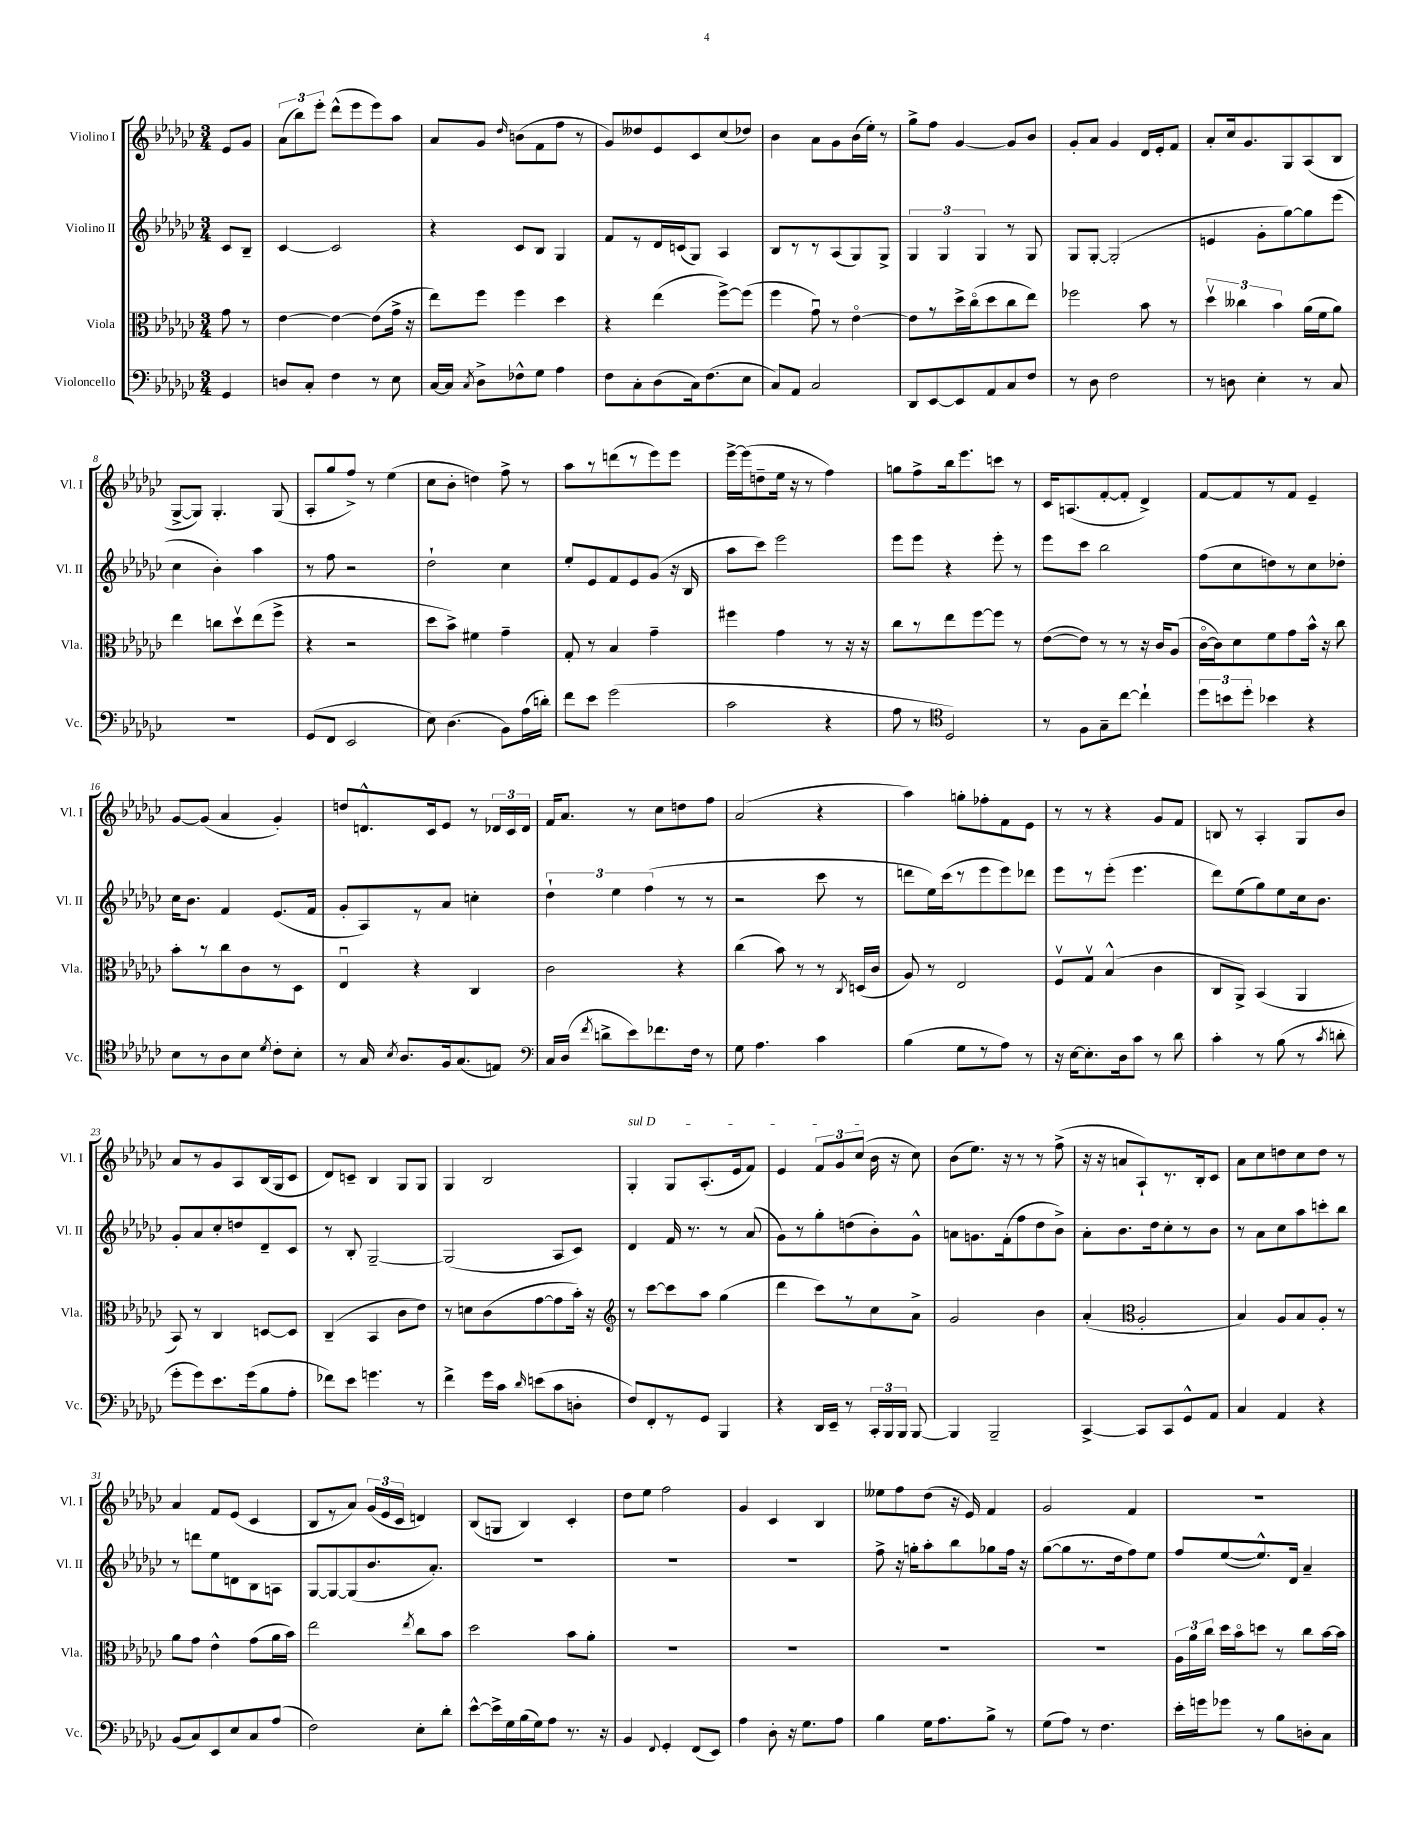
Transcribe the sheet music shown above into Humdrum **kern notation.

**kern	**kern	**kern	**kern
*staff4	*staff3	*staff2	*staff1
*clefF4	*clefC3	*clefG2	*clefG2
*k[b-e-a-d-g-c-]	*k[b-e-a-d-g-c-]	*k[b-e-a-d-g-c-]	*k[b-e-a-d-g-c-]
*M3/4	*M3/4	*M3/4	*M3/4
4GG-	8g-	8c-	8e-
.	8r	8B-~	8g-
=	=	=	=
8D	[4e-	[4c-	(12a-
.	.	.	12bb-)
8C-'	.	.	.
.	.	.	12eee-'
4F	4e-_	2c-]	(8ddd-^^
.	.	.	8eee-
8r	(8e-]	.	8eee-)
8E-	16g-^	.	8aa-
.	16r	.	.
=	=	=	=
[16C-	8ee-)	4r	8a-
16C-]	.	.	.
8qC-	.	.	.
8D-^	8ff	.	8g-
.	.	.	16qqdd-
8F-^^	4ff	8c-	(8b
8G-	.	8B-	8f
4A-	4dd-	4G-	8ff
.	.	.	8r
=	=	=	=
8F	4r	8f	8g-)
8C-'	.	8r	8dd--
(8D-	(4ee-	16d-	8e-
.	.	(16c	.
16C-)	.	8G-)	8c-
(8.F	.	.	.
.	[8ff^)	4A-	(8cc-
8E-	(8ff]	.	8dd-)
=	=	=	=
8C-)	4ff	8B-	4b-
8AA-	.	8r	.
2C-	8g-u)	8r	8a-
.	8r	(8A-	8g-
.	[4e-o	8G-)	(16b-
.	.	.	16ee-')
.	.	8G-^	8r
=	=	=	=
8DD-	8e-]	6G-	8gg-^
[8EE-	8r	.	8ff
.	.	6G-	.
8EE-]	16dd-^	.	[4g-
.	(16cc-o	.	.
.	.	6G-	.
8AA-	8dd-	.	.
8C-	8cc-	8r	8g-]
8F	8ee-)	8G-	8b-
=	=	=	=
8r	2ff-	8G-	8g-'
8D-	.	[8G-'	8a-
2F	.	(2G-']	4g-
.	8b-	.	16d-
.	.	.	16e-'
.	8r	.	8f
=	=	=	=
8r	6dd-v	4e	8a-'
8D	.	.	16cc-
.	6cc--	.	.
.	.	.	8.g-
4E-'	.	8g-'	.
.	6b-	.	.
.	.	[8gg-)	8G-
8r	(16a-	8gg-]	(8A-
.	16f	.	.
8C-	8a-)	(8eee-	8B-
=	=	=	=
2.r	4ee-	4cc-	[8G-^
.	.	.	8G-])
.	8cc	4b-')	4.G-'
.	8dd-v	.	.
.	(8ee-	4aa-	.
.	8ff^	.	(8G-
=	=	=	=
(8GG-	4r	8r	8A-'
8FF	.	8ff	8gg-
2EE-	2r	2r	8ff^)
.	.	.	8r
.	.	.	(4ee-
=	=	=	=
8E-)	8dd-	2dd-`	8cc-
(4.D-	8b-^)	.	8b-'
.	4f#	.	4dd)
8BB-)	4g-~	4cc-	8ff^
(16A-	.	.	8r
16d')	.	.	.
=	=	=	=
8f	8G-'	8ee-'	8aa-
8e-	8r	8e-	8r
(2g-	4B-	8f	(8ddd
.	.	8e-	8r
.	4g-~	(8g-	8eee-)
.	.	16r	8eee-
.	.	16B-	.
=	=	=	=
2c-	4ff#	8aa-	[16eee-^
.	.	.	(16eee-]
.	.	8ccc-)	8dd~
.	4g-	2eee-	16ee-
.	.	.	16r
.	.	.	8r
4r	8r	.	4ff)
.	16r	.	.
.	16r	.	.
=	=	=	=
8A-	8cc-	8eee-	8gg
8r	8r	8eee-	8ff^
*clefC4	*	*	*
2D-)	8ee-	4r	16bb-
.	.	.	8.eee-
.	[8ff	.	.
.	8ff]	8eee-'	8ccc
.	8r	8r	8r
=	=	=	=
8r	([8e-	8eee-	16c-
.	.	.	(8.A
8F	8e-])	8ccc-	.
8G-~	8r	2bb-	[8f'
[8cc-	8r	.	8f']
4cc-`]	16r	.	4d-^)
.	16c-	.	.
.	(8A-	.	.
=	=	=	=
12dd-	[16c-o	(8ff	[8f
.	16c-])	.	.
12b	.	.	.
.	8d-	8cc-	8f]
12dd-'	.	.	.
4b-	8f	8dd)	8r
.	8g-	8r	8f
4r	16b-^^	8cc-	4e-~
.	16r	.	.
.	8cc-	8dd-'	.
=	=	=	=
8B-	8b-'	16cc-	[8g-
.	.	8.b-	.
8r	8r	.	(8g-]
8A-	8cc-	4f	4a-
8B-	8c-	.	.
8qd-	.	.	.
8c-'	8r	(8.e-	4g-')
8B-'	8D-	.	.
.	.	16f	.
=	=	=	=
8r	4E-u	8g-'	8dd
16G-	.	8A-)	8.d^^
8qB-	.	.	.
8.A-	.	.	.
.	4r	8r	.
.	.	.	16c-
16F	.	8a-	8e-
(8.G-	.	.	.
.	4C-	4cc'	8r
8E)	.	.	24d-
.	.	.	24c-
.	.	.	24d-
=	=	=	=
*clefF4	*	*	*
16C-	2c-	6dd-`	16f
(16D-	.	.	8.a-
8qf	.	.	.
8d^	.	.	.
.	.	6ee-	.
8e-)	.	.	8r
.	.	(6ff	.
8.f-	.	.	8cc-
.	4r	8r	8dd
16F	.	.	.
8r	.	8r	8ff
=	=	=	=
8G-	(4cc-	2r	(2a-
4.A-	.	.	.
.	8b-)	.	.
.	8r	.	.
4c-	8r	8ccc-	4r
.	8qC-	.	.
.	(16D	8r	.
.	16c-	.	.
=	=	=	=
(4B-	8A-)	8ddd	4aa-)
.	8r	16ee-)	.
.	.	(16ccc-	.
8G-	2E-	8r	8gg'
8r	.	8eee-	8ff-'
8A-)	.	8eee-)	8f
8r	.	8ddd-	8e-
=	=	=	=
16r	8Fv	8eee-	8r
[16E-	.	.	.
8.E-']	8G-v	8r	8r
.	(4B-^^	(8eee-'	4r
16D-	.	.	.
8c-	.	4.eee-	.
8r	4c-	.	8g-
8d-	.	.	8f
=	=	=	=
4c-'	8C-	8ddd-)	8B
.	8AA-^)	(8ee-	8r
8r	(4BB-	8gg-)	4A-'
(8B-	.	8ee-	.
8r	4AA-	16cc-	8G-
.	.	8.b-	.
8qc-	.	.	.
8d'	.	.	8b-
=	=	=	=
8g-'	8BB-)	8g-'	8a-
8g-)	8r	8a-	8r
8.e-	4C-	8cc-'	8g-
.	.	8dd	8A-
(16g-	.	.	.
8B-	[8D	8d-~	(16B-
.	.	.	16G-
8A-'	8D]	8c-	8c-
=	=	=	=
8f-)	(4C-~	8r	8d-)
8e-	.	8B-'	8c~
4.g	4BB-	[2G-~	4B-
.	8c-	.	8G-
8r	8e-)	.	8G-
=	=	=	=
4f^	8r	(2G-]	4G-
.	8d	.	.
16g-	(8c-	.	2B-
16c-	.	.	.
16qqd-	.	.	.
(8e	[8g-	.	.
8c-	8g-]	8A-	.
8D'	16b-')	8c-)	.
.	16r	.	.
=	=	=	=
*	*clefG2	*	*
8F)	8r	4d-	4G-'
8FF'	[8ccc-	.	.
8r	8ccc-]	16f	8G-
.	.	8.r	.
8GG-	8aa-	.	(8.A-'
4BBB-	(4gg-	8r	.
.	.	.	16e-
.	.	(8a-	8f)
=	=	=	=
4r	4ddd-	8g-)	4e-
.	.	8r	.
16DD-	8ccc-)	8gg-'	12f
16EE-~	.	.	.
.	.	.	12g-
8r	8r	(8dd	.
.	.	.	(12cc-
24CC-'	8cc-	8b-')	16b-
24BBB-	.	.	.
.	.	.	16r
24BBB-	.	.	.
[8BBB-	8a-^	8g-^^	8cc-)
=	=	=	=
4BBB-]	2g-	8a	(8b-
.	.	8.g	8.ee-)
2BBB-~	.	.	.
.	.	(16f'	16r
.	.	8ff	8r
.	4b-	8dd-	8r
.	.	8b-^)	(8ff^
=	=	=	=
[4CC-^	(4a-'	8a-'	16r
.	.	.	16r
.	.	8.b-	8a
*	*clefC3	*	*
8CC-]	2A-'	.	8A-`)
.	.	16dd-	.
8CC-	.	8cc-'	8.r
8GG-^^	.	8r	.
.	.	.	16B-'
8AA-	.	8b-	8c-
=	=	=	=
4C-	4B-)	8r	8a-
.	.	8a-	8cc-
4AA-	8A-	8cc-	8dd
.	8B-	8aa-	8cc-
4r	8A-'	8ccc'	8dd
.	8r	8bb-	8r
=	=	=	=
(8BB-	8a-	8r	4a-
8C-)	8g-	8ddd	.
8EE-	4e-^^	8ee-	8f
8E-	.	8d	(8e-
8C-	(8g-	8B-	4c-
(8A-	16a-	8A	.
.	16b-)	.	.
=	=	=	=
2F)	2ee-	[8G-	8B-
.	.	8G-_	8r
.	.	(8G-]	8a-)
.	.	8.b-	(24g-
.	.	.	24e-
.	.	.	24c-
.	8qee-	.	.
8E-'	8cc-	.	4d)
.	.	8.a-')	.
8d-'	8b-	.	.
=	=	=	=
[8e-^^	2dd-	2.r	(8B-
16e-^]	.	.	8G
16G-	.	.	.
(16B-	.	.	4B-)
16G-)	.	.	.
8A-	.	.	.
8.r	8b-	.	4c-'
.	8a-'	.	.
16r	.	.	.
=	=	=	=
4BB-	2.r	2.r	8dd-
.	.	.	8ee-
8qqFF	.	.	.
4GG-'	.	.	2ff
(8FF	.	.	.
8EE-)	.	.	.
=	=	=	=
4A-	2.r	2.r	4g-
8D-'	.	.	4c-
16r	.	.	.
8.G-	.	.	.
.	.	.	4B-
8A-	.	.	.
=	=	=	=
4B-	2.r	8ff^	8ee--
.	.	16r	8ff
.	.	16gg'	.
16G-	.	8aa-'	(8dd-
8.A-	.	.	.
.	.	8bb-	16r
.	.	.	16e-)
8B-^	.	8gg-	4f
8r	.	16ff	.
.	.	16r	.
=	=	=	=
(8G-	2.r	([8gg-	2g-
8A-)	.	8gg-]	.
8r	.	8.r	.
4.F	.	.	.
.	.	16dd-	.
.	.	8ff)	4f
.	.	8ee-	.
=	=	=	=
16e-'	24A-	8ff	2.r
.	24a-	.	.
16g	.	.	.
.	24cc-	.	.
8g-	16dd-	([8ee-	.
.	16b-o	.	.
8r	8dd	8.ee-^^])	.
8B-	8r	.	.
.	.	16d-	.
8D'	8cc-	4a-~	.
8C-	[16b-	.	.
.	16b-]	.	.
==	==	==	==
*-	*-	*-	*-
